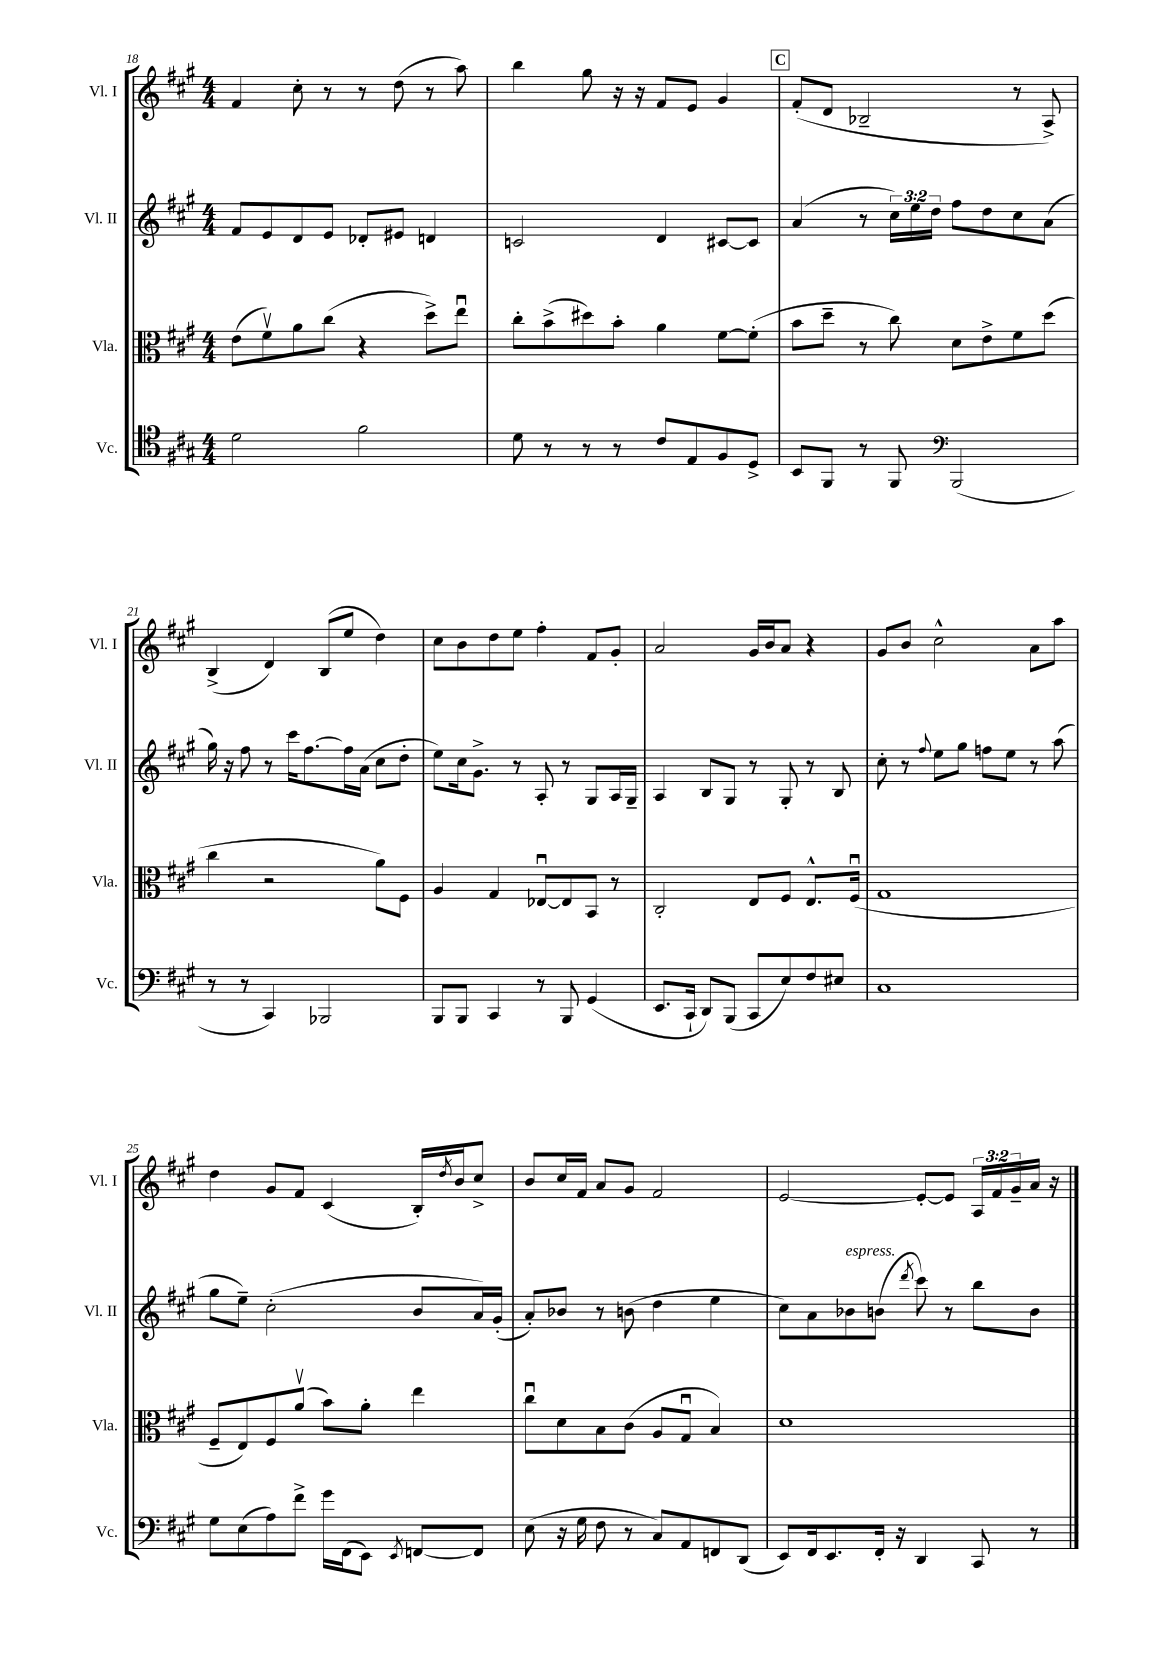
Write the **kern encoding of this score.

**kern	**kern	**kern	**kern
*staff4	*staff3	*staff2	*staff1
*clefC4	*clefC3	*clefG2	*clefG2
*k[f#c#g#]	*k[f#c#g#]	*k[f#c#g#]	*k[f#c#g#]
*M4/4	*M4/4	*M4/4	*M4/4
2d	(8e	8f#	4f#
.	8f#v)	8e	.
.	8a	8d	8cc#'
.	(8cc#	8e	8r
2f#	4r	8d-'	8r
.	.	8e#	(8dd
.	8dd^)	4d	8r
.	8eeu	.	8aa)
=	=	=	=
8d	8cc#'	2c	4bb
8r	(8b^	.	.
8r	8dd#)	.	8gg#
8r	8b'	.	16r
.	.	.	16r
8c#	4a	4d	8f#
8E	.	.	8e
8F#	[8f#	[8c#	4g#
8D^	(8f#']	8c#]	.
=	=	=	=
8BB	8b	(4a	(8f#'
8FF#	8dd~	.	8d
8r	8r	8r	2B-~
8FF#	8cc#)	24cc#)	.
.	.	24ee	.
.	.	24dd	.
*clefF4	*	*	*
(2BBB	8d	8ff#	.
.	8e^	8dd	.
.	8f#	8cc#	8r
.	(8dd	(8a	8A^)
=	=	=	=
8r	4cc#	16gg#)	(4B^
.	.	16r	.
8r	.	8ff#	.
4CC#)	2r	8r	4d)
.	.	16ccc#	.
.	.	[8.ff#	.
2BBB-	.	.	(8B
.	.	16ff#]	8ee
.	.	(16a	.
.	8a)	8cc#	4dd)
.	8F#	8dd'	.
=	=	=	=
8BBB	4A	8ee)	8cc#
8BBB	.	16cc#	8b
.	.	8.g#^	.
4CC#	4G#	.	8dd
.	.	8r	8ee
8r	[8E-u	8A'	4ff#'
8BBB	8E-]	8r	.
(4GG#	8BB	8G#	8f#
.	8r	16A	8g#'
.	.	16G#~	.
=	=	=	=
8.EE	2C#'	4A	2a
16CC#`	.	.	.
8DD)	.	8B	.
(8BBB	.	8G#	.
8CC#	8E	8r	16g#
.	.	.	16b
8E)	8F#	8G#'	8a
8F#	8.E^^	8r	4r
8E#	.	8B	.
.	(16F#u	.	.
=	=	=	=
1C#	1G#	8cc#'	8g#
.	.	8r	8b
.	.	8qqff#	.
.	.	8ee	2cc#^^
.	.	8gg#	.
.	.	8ff	.
.	.	8ee	.
.	.	8r	8a
.	.	(8aa	8aa
=	=	=	=
8G#	8F#~	8gg#	4dd
(8E	8E)	8ee~)	.
8A)	8F#	(2cc#'	8g#
8f#^	(8av	.	8f#
16g#	8b)	.	(4c#
(16FF#	.	.	.
8EE)	8a'	.	.
8qEE	.	.	.
[8FF	4ee	8b	16B')
.	.	.	8qdd
.	.	.	16b
8FF]	.	16a)	8cc#^
.	.	(16g#'	.
=	=	=	=
(8E	8cc#u	8a')	8b
16r	8d	8b-	16cc#
16G#	.	.	16f#
8F#	8B	8r	8a
8r	(8c#	(8b	8g#
8C#)	8A	4dd	2f#
8AA	8G#u	.	.
8FF	4B)	4ee	.
(8DD	.	.	.
=	=	=	=
8EE)	1d	8cc#)	[2e
16FF#	.	8a	.
8.EE	.	.	.
.	.	8b-	.
16FF#'	.	(8b	.
16r	.	.	.
.	.	8qddd	.
4DD	.	8ccc#)	8e'_
.	.	8r	8e]
8CC#	.	8bb	24A
.	.	.	24f#
.	.	.	24g#~
8r	.	8b	16a
.	.	.	16r
==	==	==	==
*-	*-	*-	*-
